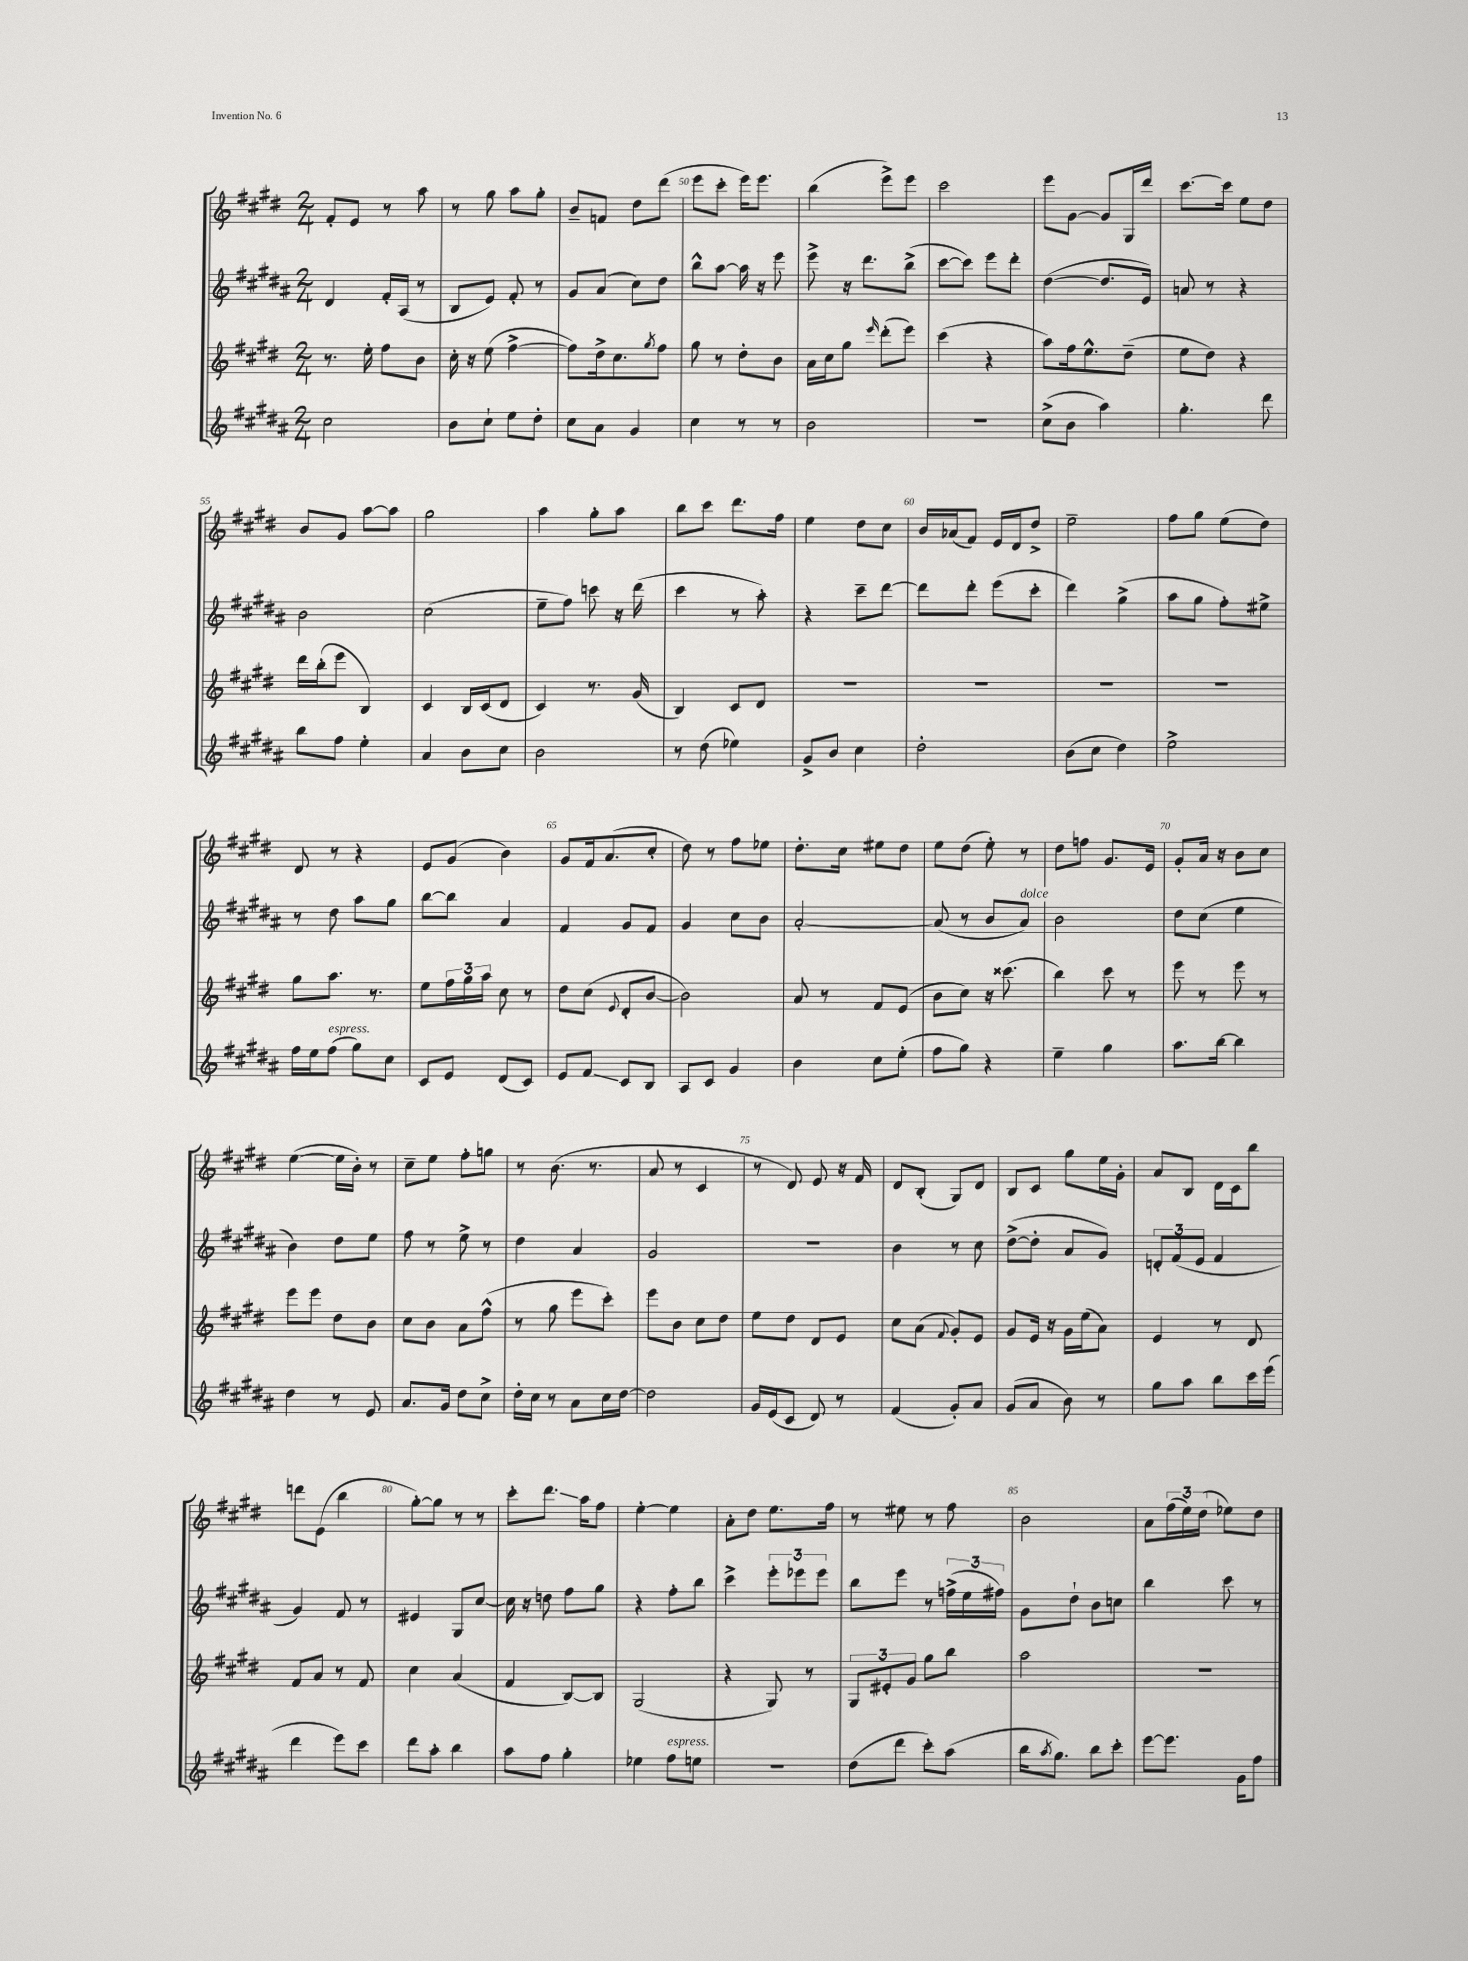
<<
\new StaffGroup <<
\new Staff = "s0" {
    \clef treble \key e \major \numericTimeSignature \time 2/4
    fis'8-. e'8 r8 a''8 |
    r8 gis''8 a''8 gis''8-. |
    b'8-- f'8 dis''8 dis'''8( |
    e'''8 cis'''8-. e'''16) e'''8. |
    b''4( e'''8->) e'''8 |
    cis'''2 |
    e'''8 gis'8~ gis'8 gis16 dis'''16 |
    cis'''8.~ cis'''16 e''8 dis''8 |
    b'8 gis'8 a''8~ a''8 |
    gis''2 |
    a''4 gis''8-. a''8 |
    b''8 cis'''8 dis'''8. fis''16 |
    e''4 dis''8 cis''8 |
    b'16 aes'16( fis'8) e'16 dis'16 dis''8-> |
    e''2-- |
    fis''8 gis''8 e''8( dis''8) |
    dis'8 r8 r4 |
    e'8 gis'8( b'4) |
    gis'8 fis'16 a'8.( cis''8-. |
    dis''8) r8 fis''8 ees''8 |
    dis''8.-. cis''16 eis''8 dis''8 |
    e''8 dis''8( e''8-.) r8 |
    dis''8 f''8 gis'8. e'16 |
    gis'8-. a'16 r16 b'8 cis''8 |
    e''4~( e''16 b'16-.) r8 |
    cis''8-- e''8 fis''8-. g''8 |
    r8 b'8.( r8. |
    a'8 r8 cis'4 |
    r8 dis'8) e'8 r16 fis'16 |
    dis'8 b8-.( gis8) dis'8 |
    b8 cis'8 gis''8 e''16 gis'16-. |
    a'8 b8 dis'16 cis'16 b''8 |
    d'''8 e'8( b''4 |
    gis''8~-.) gis''8 r8 r8 |
    cis'''8-. dis'''8.\glissando a''16 fis''8 |
    e''4~-. e''4 |
    a'8-. dis''8 e''8. fis''16 |
    r8 eis''8 r8 fis''8 |
    b'2 |
    a'8 \tuplet 3/2 { fis''16( e''16) dis''16( } ees''8) dis''8 \bar "|." |
}
\new Staff = "s1" {
    \clef treble \key b \major \numericTimeSignature \time 2/4
    dis'4 fis'16-. ais16( r8 |
    b8 e'8) fis'8-. r8 |
    gis'8 ais'8( cis''8) dis''8 |
    b''8-^ ais''8~ ais''16 r16 e'''8 |
    e'''8-> r16 dis'''8. b''8->( |
    cis'''8~ cis'''8) e'''8 dis'''8-. |
    dis''4~( dis''8. e'16) |
    a'8 r8 r4 |
    b'2 |
    cis''2( |
    e''8-- fis''8) c'''8 r16 dis'''16( |
    cis'''4 r8 ais''8-.) |
    r4 cis'''8-- dis'''8~ |
    dis'''8 dis'''8-. e'''8( cis'''8-. |
    dis'''4) gis''4->( |
    ais''8 gis''8 fis''8-.) eis''8-> |
    r8 dis''8 ais''8 gis''8 |
    b''8~ b''8 ais'4 |
    fis'4 gis'8 fis'8 |
    gis'4 cis''8 b'8 |
    ais'2~-. |
    ais'8( r8 b'8 ais'8^\markup { \italic "dolce" }) |
    b'2 |
    dis''8 cis''8( e''4 |
    b'4) dis''8 e''8 |
    fis''8 r8 e''8-> r8 |
    dis''4 ais'4 |
    gis'2 |
    R2 |
    b'4 r8 cis''8 |
    dis''8~->( dis''8-. ais'8 gis'8) |
    \tuplet 3/2 { d'8-. fis'8( e'8 } fis'4 |
    gis'4) fis'8 r8 |
    eis'4 gis8 cis''8~ |
    cis''16 r16 d''8 fis''8 gis''8 |
    r4 fis''8-. b''8 |
    cis'''4-> \tuplet 3/2 { e'''8-. ees'''8 ees'''8 } |
    b''8 e'''8 r8 \tuplet 3/2 { f''16->( e''16 fis''16) } |
    gis'8 dis''8-! b'8 c''8 |
    b''4 cis'''8 r8 \bar "|." |
}
\new Staff = "s2" {
    \clef treble \key e \major \numericTimeSignature \time 2/4
    r8. e''16-. fis''8 b'8 |
    cis''16-. r16 e''8( fis''4~-> |
    fis''8) dis''16-> cis''8. \acciaccatura { gis''8 } fis''8 |
    gis''8 r8 dis''8-. b'8 |
    a'16 cis''16 gis''8 \grace { e'''16 } dis'''8-.( e'''8) |
    cis'''4( r4 |
    a''8) fis''16 e''8.-^ dis''8--( |
    e''8 dis''8) r4 |
    dis'''16 b''16-.( e'''8 b4) |
    cis'4 b16 cis'16( dis'8 |
    cis'4) r8. gis'16( |
    b4) cis'8 dis'8 |
    R2 |
    R2 |
    R2 |
    R2 |
    gis''8 a''8. r8. |
    e''8 \tuplet 3/2 { fis''16 gis''16 a''16 } cis''8 r8 |
    dis''8 cis''8( \appoggiatura { e'8 } dis'8-. b'8~ |
    b'2) |
    a'8 r8 fis'8 e'8( |
    b'8 cis''8) r16 cisis'''8.( |
    b''4) cis'''8 r8 |
    e'''8 r8 e'''8 r8 |
    e'''8 e'''8 dis''8 b'8 |
    cis''8 b'8 a'8 fis''8-^( |
    r8 gis''8 e'''8 cis'''8-.) |
    e'''8 b'8 cis''8 dis''8 |
    e''8 dis''8 dis'8 e'8 |
    cis''8 a'8( \appoggiatura { fis'8 } gis'8-.) e'8 |
    gis'8 e'16 r16 gis'16 e''16( a'8) |
    e'4 r8 dis'8 |
    fis'8 a'8 r8 fis'8 |
    cis''4 a'4( |
    fis'4 b8~) b8 |
    gis2( |
    r4 gis8) r8 |
    \tuplet 3/2 { gis8 eis'8-. gis'8 } gis''8 b''8 |
    a''2 |
    R2 \bar "|." |
}
\new Staff = "s3" {
    \clef treble \key b \major \numericTimeSignature \time 2/4
    cis''2 |
    b'8 cis''8-! e''8 dis''8-. |
    cis''8 ais'8 gis'4 |
    cis''4 r8 r8 |
    b'2 |
    r2 |
    cis''8->( b'8 ais''4) |
    gis''4.-. dis'''8 |
    b''8 fis''8 e''4-. |
    ais'4 b'8 cis''8 |
    b'2 |
    r8 dis''8( ees''4) |
    gis'8-> b'8 cis''4 |
    dis''2-. |
    b'8( cis''8 dis''4) |
    e''2-> |
    fis''16 e''16 fis''8^\markup { \italic "espress." }( gis''8) cis''8 |
    cis'8 e'8 dis'8( cis'8) |
    e'8 fis'8\glissando cis'8 b8 |
    ais8 cis'8 gis'4 |
    b'4 cis''8 e''8-.( |
    fis''8 gis''8) r4 |
    e''4-- gis''4 |
    ais''8. b''16~ b''4 |
    dis''4 r8 e'8 |
    ais'8. gis'16 dis''8 cis''8-> |
    dis''16-. cis''16 r8 ais'8 cis''16 dis''16~ |
    dis''2 |
    gis'16 e'16( cis'8 dis'8) r8 |
    fis'4( gis'8-.) ais'8 |
    gis'8( ais'8 b'8) r8 |
    gis''8 ais''8 b''8 cis'''16 e'''16( |
    dis'''4 e'''8) cis'''8 |
    dis'''8 ais''8-. b''4 |
    ais''8 fis''8 gis''4-. |
    ees''4 fis''8^\markup { \italic "espress." } e''8 |
    R2 |
    dis''8( dis'''8 cis'''8-.) ais''8( |
    b''16 \acciaccatura { ais''8 } gis''8.) b''8 cis'''8-. |
    e'''8~ e'''8. gis'16 fis''8 \bar "|." |
}
>>
>>
\layout { \context { \Score currentBarNumber = #47 \override BarNumber.break-visibility = ##(#f #t #t) barNumberVisibility = #(every-nth-bar-number-visible 5) } }
